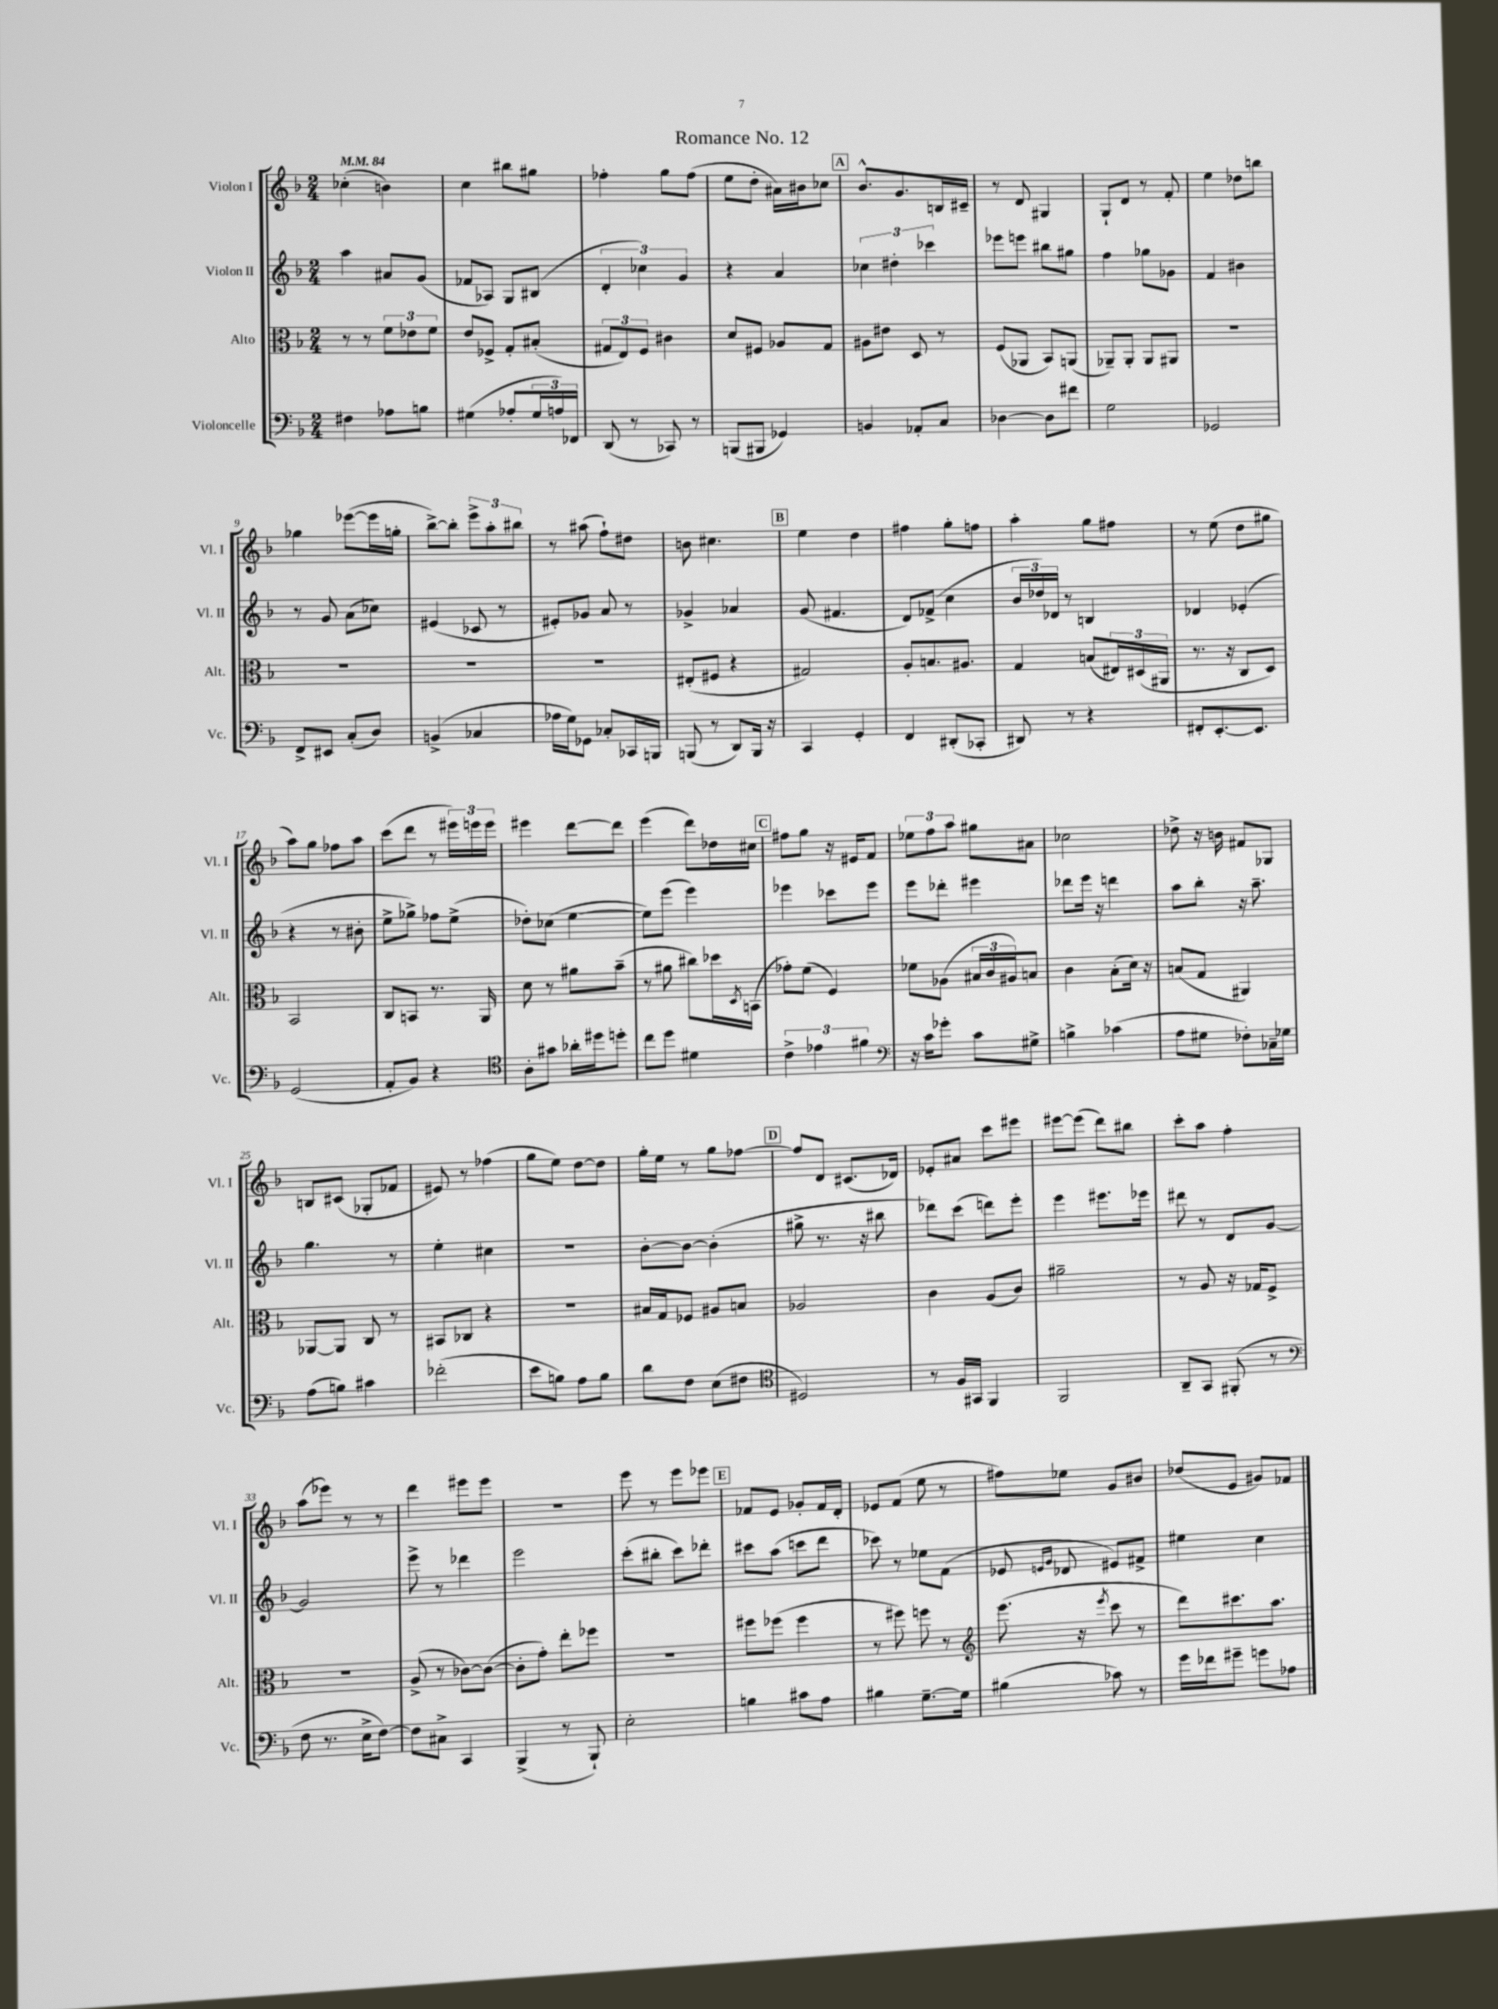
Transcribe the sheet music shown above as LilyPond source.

\header { title = "Romance No. 12" }
<<
\new StaffGroup <<
\new Staff = "s0" \with { instrumentName = "Violon I" shortInstrumentName = "Vl. I" } {
    \clef treble \key f \major \numericTimeSignature \time 2/4 \tempo 4 = 84
    ces''4-.( b'4) |
    c''4 bis''8 gis''8 |
    fes''4-. g''8 fes''8( |
    e''8 d''8-. ais'16) bis'16 ces''8 |
    \mark \markup { \box "A" } bes'8.-^ g'8. b16 cis'16-- |
    r8 d'8 gis4 |
    g8-! d'8 r8 f'8-. |
    e''4 des''8 b''8 |
    ges''4 ees'''8~( ees'''16 g''16-. |
    bes''8~->) bes''8-. \tuplet 3/2 { e'''8-> a''8-. bis''8 } |
    r8 ais''8( f''8-!) dis''8 |
    b'8 cis''4. |
    \mark \markup { \box "B" } e''4 d''4 |
    fis''4 g''8-. f''8 |
    a''4-. g''8 fis''8 |
    r8 e''8( d''8 gis''8 |
    a''8) g''8 fes''8 a''8 |
    c'''8( d'''8 r8 \tuplet 3/2 { eis'''16) e'''16 e'''16 } |
    eis'''4 d'''8~ d'''8 |
    e'''4( d'''8) des''16 cis''16 |
    \mark \markup { \box "C" } fis''8 g''8 r16 eis'16 f'8 |
    \tuplet 3/2 { ees''8 f''8 a''8 } gis''8 ais'8 |
    ces''2 |
    des''8-> r16 b'16 fis'8 ges8 |
    b8 cis'8( ges8-. fes'8 |
    eis'8) r8 fes''4( |
    g''8 e''8) d''8~ d''8 |
    g''16-. e''16 r8 g''8 fes''8~ |
    \mark \markup { \box "D" } fes''8 d'8 cis'8.( des'16) |
    ees'8-. ais'8 c'''8 eis'''8 |
    eis'''8~ eis'''8( d'''8) bis''8 |
    c'''8-. a''8 f''4-. |
    a''8( ees'''8) r8 r8 |
    d'''4 eis'''8 eis'''8 |
    R2 |
    e'''8 r8 e'''8 ees'''8 |
    \mark \markup { \box "E" } fes'8 e'8 ges'8-. fes'16 d'16-. |
    ees'8 f'8( e''8 r8 |
    fis''8) ees''8 g'8 bis'8 |
    des''8( e'8 gis'8) fes'8 \bar "|." |
}
\new Staff = "s1" \with { instrumentName = "Violon II" shortInstrumentName = "Vl. II" } {
    \clef treble \key f \major \numericTimeSignature \time 2/4
    a''4 ais'8 g'8( |
    fes'8 aes8) g8 bis8( |
    \tuplet 3/2 { d'4-. ces''4) g'4 } |
    r4 a'4 |
    \mark \markup { \box "A" } \tuplet 3/2 { ces''4 dis''4-. ces'''4 } |
    ees'''8 e'''8 bis''8 gis''8 |
    f''4 ges''8 ges'8 |
    f'4 bis'4 |
    r8 g'8 a'8( ces''8) |
    eis'4( ces'8 r8 |
    eis'8-.) ges'8 a'8 r8 |
    ges'4-> aes'4 |
    \mark \markup { \box "B" } g'8( fis'4. |
    d'8) fes'8->( c''4 |
    \tuplet 3/2 { bes'16 des''16) des'16 } r8 b4 |
    des'4 ees'4-.( |
    r4 r8 bis'8-. |
    e''8-> ges''8->) fes''8 e''8->( |
    des''8-.) ces''8( e''4~ |
    e''8) e'''8( e'''4) |
    \mark \markup { \box "C" } ees'''4 ces'''8 ees'''8 |
    e'''8 des'''8-. eis'''4 |
    des'''8 e'''16 r16 d'''4 |
    a''8 bes''8-. r16 a''8.-- |
    g''4. r8 |
    e''4-. cis''4 |
    R2 |
    bes'8~-. bes'8~ bes'4-.( |
    \mark \markup { \box "D" } gis''8-> r8. r16 bis''8 |
    des'''8) c'''8( d'''8) e'''8-. |
    e'''4 eis'''8. ees'''16 |
    dis'''8 r8 d'8 g'8~ |
    g'2 |
    e'''8-> r8 des'''4 |
    e'''2 |
    c'''8-.( bis''8-. c'''8) des'''8-. |
    \mark \markup { \box "E" } cis'''8 a''8( c'''8 d'''8 |
    ces'''8) r8 ees''8 f'8( |
    ees'8 \grace { e'16 g'16 } des'8 eis'8) fis'8-> |
    eis''4 c''4 \bar "|." |
}
\new Staff = "s2" \with { instrumentName = "Alto" shortInstrumentName = "Alt." } {
    \clef alto \key f \major \numericTimeSignature \time 2/4
    r8 r8 \tuplet 3/2 { f'8 ees'8 f'8 } |
    e'8 fes8-> g8-. bis8-.( |
    \tuplet 3/2 { gis8 e8) f8 } cis'4 |
    d'8 fis8 aes8 g8 |
    \mark \markup { \box "A" } ais8 eis'8 d8 r8 |
    f8( aes,8 bes,8) a,8( |
    aes,8--) aes,8-. aes,8 ais,8 |
    R2 |
    R2 |
    R2 |
    R2 |
    eis8-.( fis8 r4 |
    \mark \markup { \box "B" } gis2) |
    a8-. b8. ais8. |
    g4 b8( \tuplet 3/2 { eis16) dis16( ais,16 } |
    r8. r16 c8 d8) |
    bes,2 |
    c8 b,8 r8. a,16 |
    d'8 r8 ais'8 bes'8--( |
    r8 ais'8 cis''8) des''16 \acciaccatura { d8 } b,16( |
    \mark \markup { \box "C" } ges'8-.) f'8( f4) |
    fes'8 aes8( \tuplet 3/2 { bis16 c'16 ais16) } b8 |
    c'4 bes8-.( d'16) r16 |
    b8( g8 ais,4) |
    aes,8~ aes,8 c8 r8 |
    bis,8 ces8 r4 |
    R2 |
    bis16 g16 fes8 ais8 b8 |
    \mark \markup { \box "D" } aes2 |
    c'4 a8( c'8) |
    ais'2-- |
    r8 a8 r16 ges16 f8-> |
    R2 |
    a8->( r8 ces'8~) ces'8~( |
    ces'8-. g'8-.) e''8-. fes''8 |
    r2 |
    \mark \markup { \box "E" } fis''8 fes''8( fes''4 |
    r8 fis''8) f''8 r8 |
    \clef treble e'''8.( r16 \acciaccatura { e'''8 } c'''8 r8 |
    d'''8) cis'''8. a''8. \bar "|." |
}
\new Staff = "s3" \with { instrumentName = "Violoncelle" shortInstrumentName = "Vc." } {
    \clef bass \key f \major \numericTimeSignature \time 2/4
    fis4 aes8 b8 |
    gis4( aes8-. \tuplet 3/2 { gis16 a16) fes,16 } |
    d,8( r8 ces,8) r8 |
    b,,8( bis,,8 ges,4) |
    \mark \markup { \box "A" } b,4 aes,8-. c8 |
    des4~ des8 fis'8 |
    g2 |
    ges,2 |
    f,8-> eis,8 c8-.( d8) |
    b,4->( ces4 |
    aes16 g16) ges,8 ces8-. ces,16 b,,16 |
    b,,8( r8 d,8) b,,16 r16 |
    \mark \markup { \box "B" } c,4 g,4-. |
    f,4 dis,8-.( ces,8-. |
    dis,8) r8 r4 |
    fis,8-. e,8.~-. e,8. |
    g,2( |
    a,8-. bes,8) r4 |
    \clef tenor a8-. gis'8 aes'16-. dis''16 d''8-. |
    c''8 d''8 dis'4 |
    \mark \markup { \box "C" } \tuplet 3/2 { c'4-> ees'4 fis'4 } |
    \clef bass r16 c'16 ges'8-. c'8 gis8-> |
    b4-> ces'4( |
    a8 gis8 fes8-.) ces16-- ges16 |
    a8( b8) cis'4 |
    fes'2-.( |
    e'8 b8) a8 b8 |
    d'8 f8 e8( fis8 |
    \mark \markup { \box "D" } \clef tenor dis2) |
    r8 f16 gis,16 f,4 |
    f,2 |
    a,8-- g,8 fis,8-.( r8 |
    \clef bass f8 r8. e16-> f8~) |
    f8 cis8-> c,4 |
    bes,,4->( r8 bes,,8-!) |
    e2-. |
    \mark \markup { \box "E" } b4 cis'8 a8 |
    bis4 g8.~-- g16 |
    bis4( ces'8) r8 |
    g'16 fes'16 gis'8-- g'8 aes8 \bar "|." |
}
>>
>>
